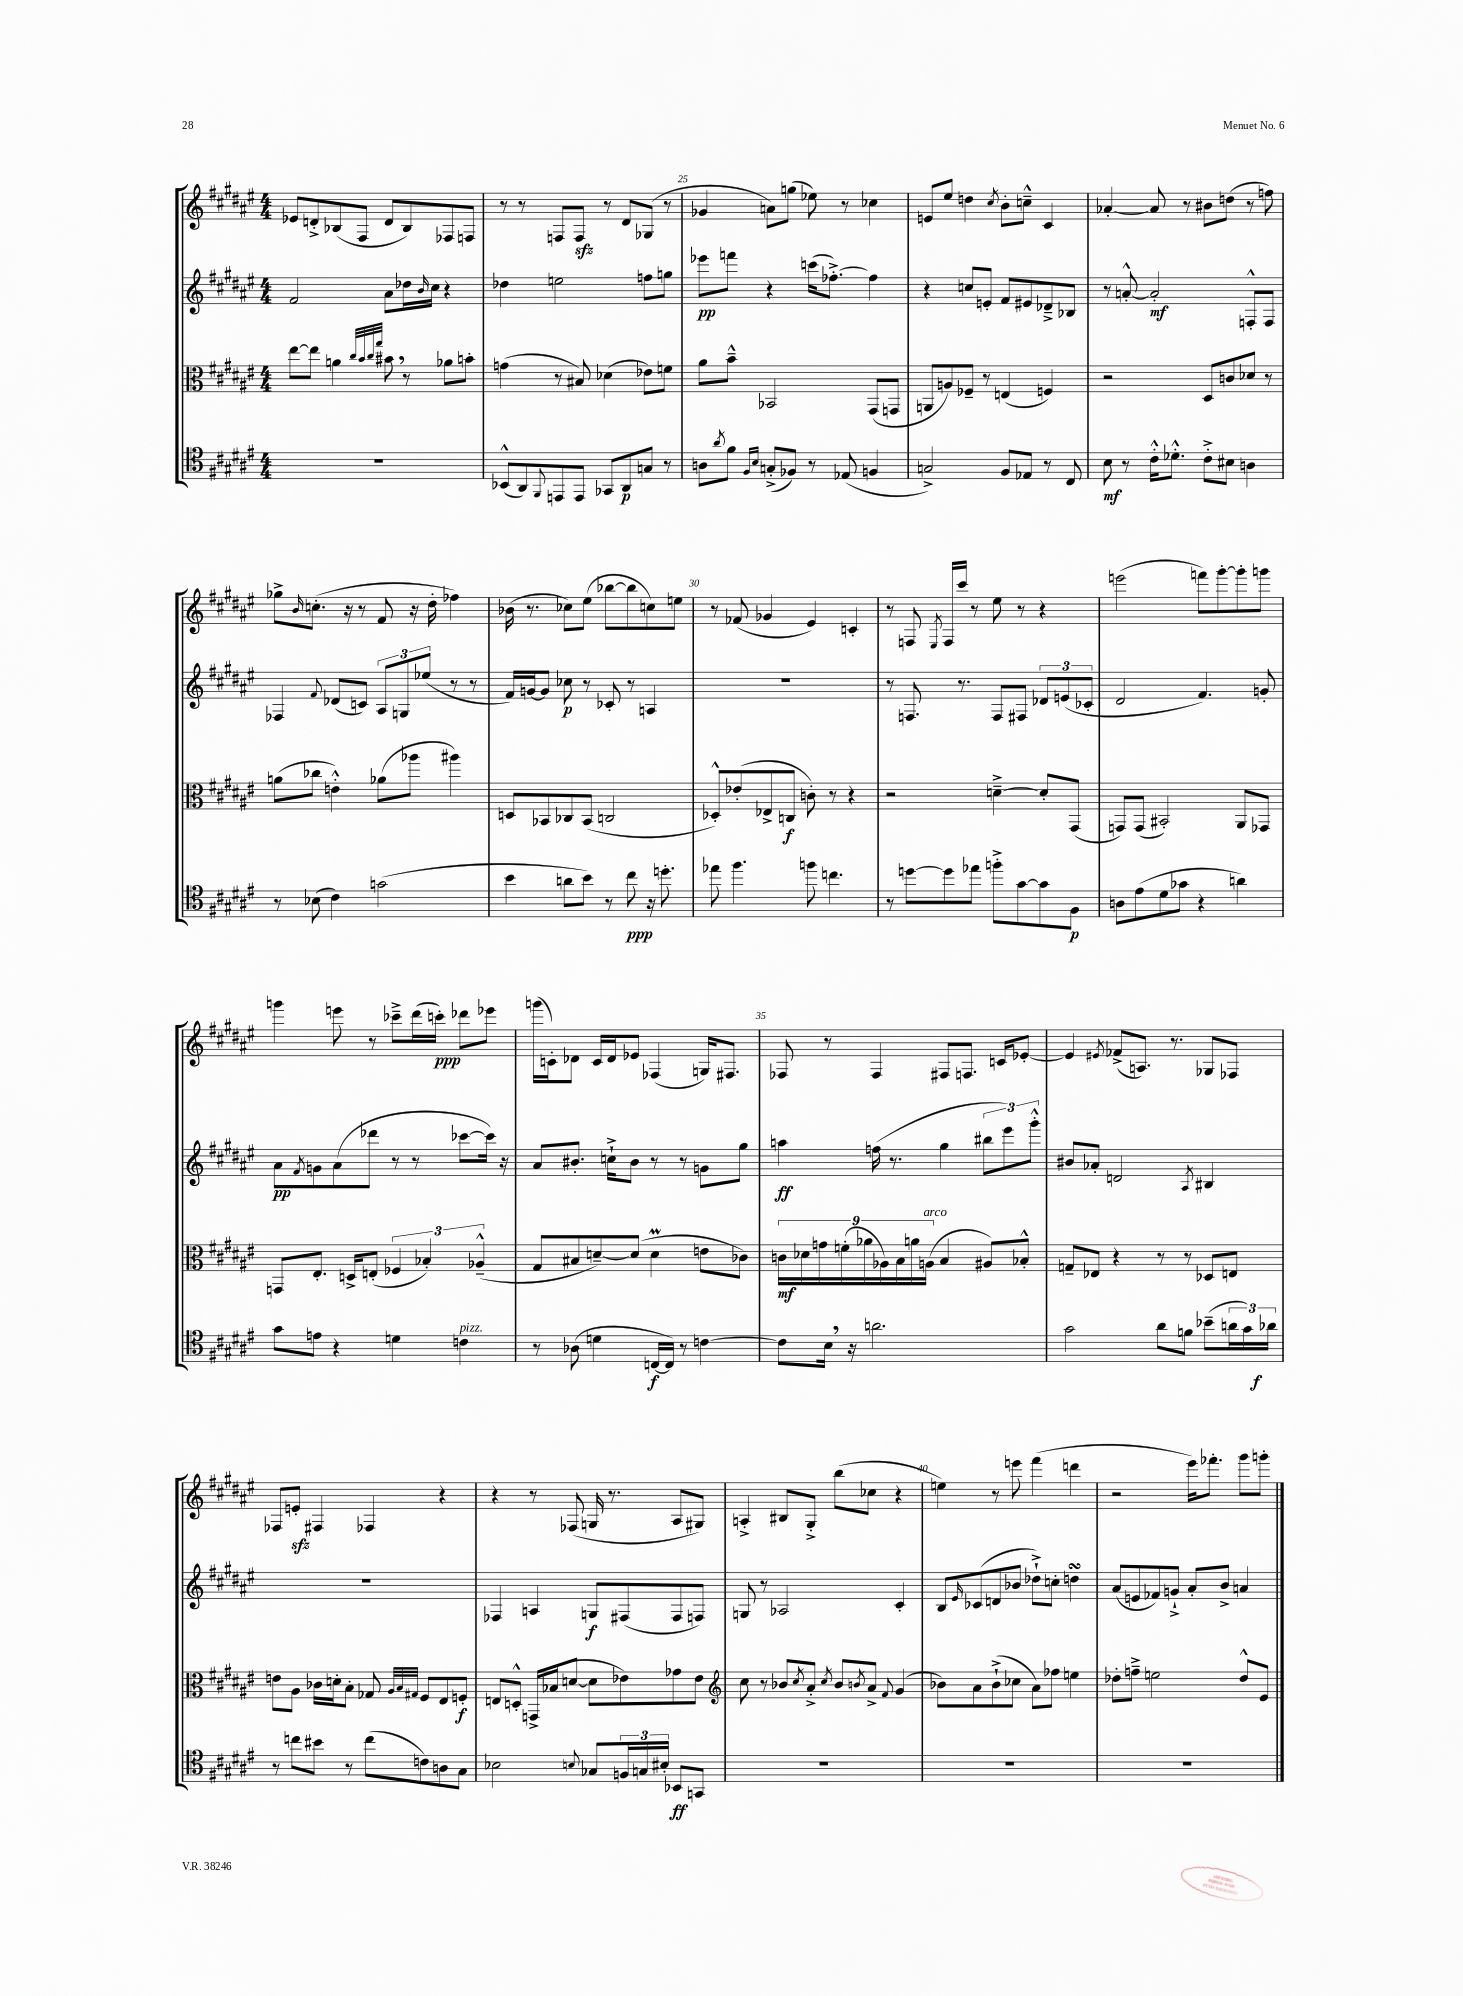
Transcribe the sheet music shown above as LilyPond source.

<<
\new StaffGroup <<
\new Staff = "s0" {
    \clef treble \key fis \major \numericTimeSignature \time 4/4
    ees'8 d'8-.-> bes8( fis8 d'8 bes8) fes8 f8 |
    r8 r8 f8 f8\sfz r8 dis'8 ges8( r8 |
    ges'4 a'8) g''8( ees''8) r8 ces''4 |
    e'8 eis''8 d''4 \acciaccatura { cis''8 } b'8-. c''8---^ cis'4 |
    aes'4~-. aes'8 r8 bis'8 d''8( r8 f''8) |
    ges''8-> \grace { b'16 } c''8.-.( r16 r8 fis'8 r16 dis''16-. fes''4) |
    bes'16( r8. ces''8) eis''8( bes''8~ bes''8 c''8) e''8 |
    r8 fes'8( ges'4 eis'4) c'4-. |
    r8 f8 \acciaccatura { eis8 } f16 cis'''16 r8 eis''8 r8 r4 |
    e'''2( f'''8) gis'''8~-. gis'''8-. g'''8 |
    g'''4 e'''8 r8 ces'''8---> dis'''16( c'''16-.\ppp) des'''8 ees'''8 |
    g'''16( c'16-.) des'8 c'16 des'16 ees'8 fes4( g16) fis8. |
    fes8 r8 fes4 fis8 f8. c'16 ees'8~-. |
    ees'4 \acciaccatura { eis'8 } fes'8->( a8.) r8. ges8 fes8 |
    fes8 e'8-.\sfz fis4 fes4 r4 |
    r4 r8 fes8( g16 r8. ais8 gis8) |
    a4-.-> bis8 gis8-.-> b''8( ces''8 r4 |
    e''4) r8 e'''8 fis'''4( d'''4 |
    r2 eis'''16) fes'''8.-. gis'''8 g'''8-. \bar "|." |
}
\new Staff = "s1" {
    \clef treble \key fis \major \numericTimeSignature \time 4/4
    fis'2 ais'8 des''16 \grace { b'16 } cis''16 r4 |
    des''4 e''2 f''8 g''8 |
    ees'''8\pp f'''8 r4 c'''16( fes''8.~-.->) fes''4 |
    r4 c''8 e'8-. fis'8 eis'8 des'8---> bes8 |
    r8 a'8~-.-^ a'2-.\mf f8-.-^ f8 |
    fes4 \appoggiatura { fis'8 } des'8( c'8) \tuplet 3/2 { ais8 g8 ees''8( } r8 r8 |
    fis'16) g'16~ g'8 ces''8\p r8 ces'8-. r8 a4 |
    R1 |
    r8 f8. r8. f8 fis8 \tuplet 3/2 { des'8 e'8( ces'8-. } |
    dis'2 fis'4.) g'8-. |
    ais'8\pp \acciaccatura { fis'8 } g'8 ais'8( des'''8 r8 r8 ces'''8~ ces'''16) r16 |
    ais'8 bis'8.-. c''16-!-> bis'8 r8 r8 g'8 gis''8 |
    a''4\ff f''16( r8. gis''4 \tuplet 3/2 { bis''8 eis'''8) gis'''8-.-^ } |
    bis'8 aes'8-. d'2 \acciaccatura { ais8 } bis4 |
    R1 |
    fes4 a4 g8\f fis8( fis8 f8) |
    g8 r8 aes2 cis'4-. |
    b8 \grace { eis'16 } ces'8( d'8 bes'8 des''8-!->) c''8-. d''4\turn |
    ais'8( e'8 fes'8) g'8-!-> ais'8-. b'8-> a'4 \bar "|." |
}
\new Staff = "s2" {
    \clef alto \key fis \major \numericTimeSignature \time 4/4
    eis''8~ eis''8 a'4 \grace { cis''32 b'32 cis''32 gis''32 } bis'8 \breathe r8 aes'8 b'8-. |
    g'4( r8 bis8) des'4( ees'8) f'8 |
    ais'8 b'8---^ bes,2 gis,8( g,8 |
    a,8 a8) fes8-- r8 e4( f4) |
    r2 dis8 c'8 des'8 r8 |
    a'8( ces''8 e'4-.-^) aes'8( aes''8 ais''4) |
    d8 bes,8 ces8 bes,8( c2 |
    des8-.-^) ees'8-.( ees8-> c8\f c'8-.) r8 r4 |
    r2 d'4~---> d'8-. gis,8( |
    g,8) g,8( bis,2-.) ais,8 ges,8 |
    g,8 eis8.-. d16-> e8-.( \tuplet 3/2 { fes4 bes4-.) aes4---^( } |
    gis8 bis8 d'8~--) d'8( d'4\prall e'8 ces'8) |
    \tuplet 9/8 { c'16\mf des'16 g'16 f'16-.( aes'16 aes16) b16 a'16 a16^\markup { \italic "arco" }( } b4 ais8) bes8-.-^ |
    g8-- ees8 r4 r8 r8 des8 e8 |
    e'8 ais8 ces'16 d'16-. b8-. ges8 \grace { ais32 b32 gis32 } fis8 eis8 f8-.\f |
    e8 d8-.-^ g,16-> bes16( d'8~ d'8 ees'8) ges'8 ees'8 |
    \clef treble cis''8 r8 bes'8 \acciaccatura { cis''8 } ais'8-.-> \acciaccatura { cis''8 } bes'8 \acciaccatura { b'8 } ais'8-> \appoggiatura { fis'8 } gis'4( |
    bes'8) ais'8 bes'8-!->( ces''8 ais'8) fes''8 e''4 |
    des''8-. f''8---> e''2 des''8-^ eis'8 \bar "|." |
}
\new Staff = "s3" {
    \clef tenor \key fis \major \numericTimeSignature \time 4/4
    R1 |
    bes,8-^( ais,8) \appoggiatura { fis,8 } e,8 e,8 ges,8 ais,8\p g8 r8 |
    a8 \acciaccatura { ais'8 } fis'8 \grace { fis16 b16 } g8-.->( fes8) r8 ees8( f4 |
    g2->) fis8 ees8 r8 cis8 |
    b8\mf r8 cis'16-.-^ des'8.-.-^ cis'8-.-> bis8 a4 |
    r8 bes8( cis'4) g'2( |
    b'4 a'8 b'8) r8 cis''8\ppp r16 d''8.-. |
    ees''8 fis''4. f''8 c''4. |
    r8 d''8~ d''8 ees''8 f''8-.-> gis'8~ gis'8 fis8\p |
    a8 eis'8( dis'8 ges'8 r4 a'4) |
    gis'8 e'8 r4 d'4 c'4^\markup { \italic "pizz." } |
    r8 aes8( d'4 c16~\f c16) r8 c'4~ |
    c'8 b16 \breathe r16 a'2. |
    gis'2 ais'8 f'8 bes'8--( \tuplet 3/2 { a'16 gis'16) aes'16\f } |
    r8 c''8 bis'8 r8 c''8( c'8) a8 gis8 |
    bes2 \appoggiatura { b8 } ges8 \tuplet 3/2 { f16 g16 bis16-. } bes,8\ff g,8 |
    R1 |
    R1 |
    R1 \bar "|." |
}
>>
>>
\layout { \context { \Score currentBarNumber = #23 \override BarNumber.break-visibility = ##(#f #t #t) barNumberVisibility = #(every-nth-bar-number-visible 5) } }
